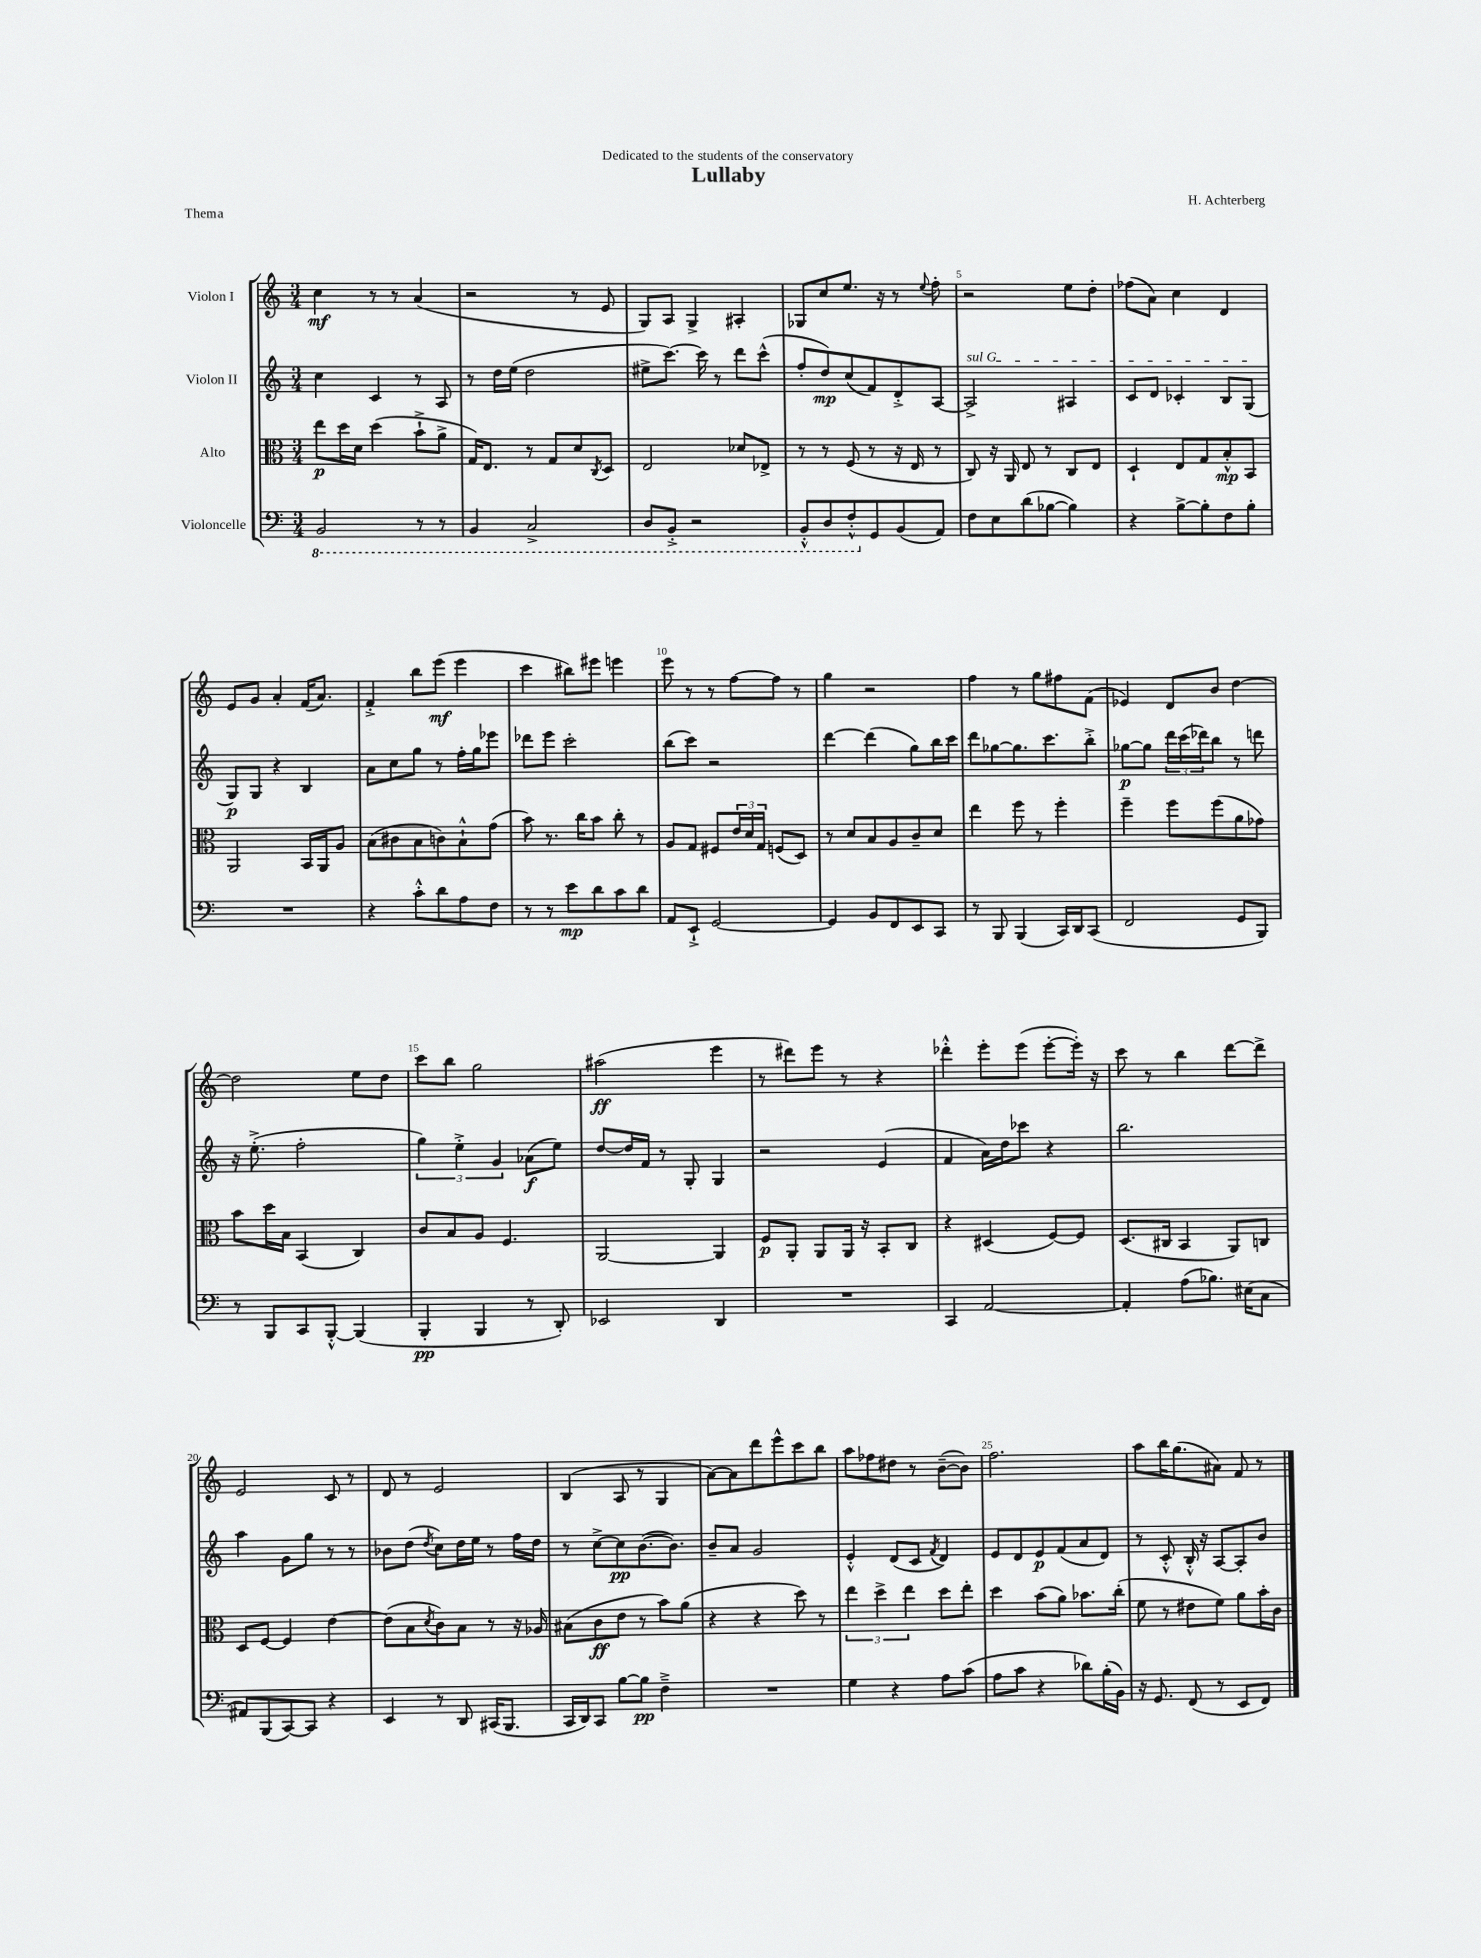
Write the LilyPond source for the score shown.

\header { title = "Lullaby" composer = "H. Achterberg" dedication = "Dedicated to the students of the conservatory" piece = "Thema" }
<<
\new StaffGroup <<
\new Staff = "s0" \with { instrumentName = "Violon I" } {
    \clef treble \key c \major \numericTimeSignature \time 3/4
    c''4\mf r8 r8 a'4( |
    r2 r8 e'8 |
    g8) a8 g4-> ais4-. |
    ges8 c''8 e''8. r16 r8 \appoggiatura { e''8 } f''8-. |
    r2 e''8 d''8-. |
    fes''8( a'8) c''4 d'4 |
    e'8 g'8 a'4-. f'16( a'8.) |
    f'4-.-> b''8 e'''8\mf( e'''4 |
    c'''4 bis''8) eis'''8 e'''4 |
    e'''8 r8 r8 f''8~ f''8 r8 |
    g''4 r2 |
    f''4 r8 g''8 fis''8 f'8( |
    ees'4) d'8 b'8 d''4~ |
    d''2 e''8 d''8 |
    c'''8 b''8 g''2 |
    ais''2\ff( e'''4 |
    r8 dis'''8) e'''8 r8 r4 |
    des'''4-.-^ e'''8-. e'''8( e'''8~-. e'''16-.) r16 |
    c'''8 r8 b''4 d'''8~ d'''8-> |
    e'2 c'8 r8 |
    d'8 r8 e'2 |
    b4( a8 r8 g4 |
    a'8~) a'8 d'''8 e'''8-^ c'''8 b''8 |
    a''8 fes''8 dis''8 r8 b'8~--( b'8) |
    f''2. |
    a''8 b''16 g''8.( ais'8) f'8 r8 \bar "|." |
}
\new Staff = "s1" \with { instrumentName = "Violon II" } {
    \clef treble \key c \major \numericTimeSignature \time 3/4
    c''4 c'4 r8 a8 |
    r8 d''16 e''16( d''2 |
    eis''8-> c'''8.~) c'''16 r8 d'''8 c'''8-^( |
    f''8-. d''8\mp) c''8( f'8) d'8-.-> a8~ |
    \once \override TextSpanner.bound-details.left.text = \markup { \italic "sul G" } a2->\startTextSpan ais4 |
    c'8 d'8 ces'4-. b8 g8\stopTextSpan( |
    g8\p) g8 r4 b4 |
    a'8 c''8 g''8 r8 f''16-. g''16 ees'''8 |
    des'''8 e'''8 c'''2-. |
    b''8( c'''8) r2 |
    d'''4~ d'''4( g''8) b''16 c'''16 |
    d'''8 ges''8~ ges''8. c'''8. b''8-.-> |
    ges''8~\p ges''8 \tuplet 3/2 { d'''16 c'''16( des'''16) } b''8 r8 d'''8 |
    r16 e''8.-.->( f''2-. |
    \tuplet 3/2 { g''4) e''4-.-> g'4 } aes'8\f( e''8) |
    d''8~ d''16 f'16 r8 g8-. g4 |
    r2 e'4( |
    f'4 a'16) d''16 ces'''8 r4 |
    b''2. |
    a''4 g'8 g''8 r8 r8 |
    bes'8 d''8( \acciaccatura { d''8 } c''8) d''16 e''16 r8 f''16 d''16 |
    r8 c''8~-> c''8\pp b'8.~( b'8.) |
    b'8-- a'8 g'2 |
    e'4-.-^ d'8( c'8 \acciaccatura { f'8 } d'4) |
    e'8 d'8 e'8\p f'8( a'8 d'8) |
    r8 c'8-.-^ b16-.-^ r16 a8~ a8-. b'8 \bar "|." |
}
\new Staff = "s2" \with { instrumentName = "Alto" } {
    \clef alto \key c \major \numericTimeSignature \time 3/4
    e''8\p d''16 d'16 d''4( b'8-!-> a'8-> |
    g16) e8. r8 g8 d'8 \acciaccatura { c8 } d8 |
    e2 des'8 ees8-> |
    r8 r8 f8( r8 r16 e16 r8 |
    c8) r16 a,16 e8 r8 c8 e8 |
    d4-! e8 g8 b8-.-^\mp b,8 |
    a,2 b,16 a,16 a8 |
    b8( cis'8 b8 c'8) b8-!-^ g'8( |
    b'8) r8. c''16 b'8 c''8-. r8 |
    a8 g8 fis8 \tuplet 3/2 { e'16 d'16 g16 } f8( d8) |
    r8 d'8 b8 a8 c'8-- d'8 |
    e''4 f''8 r8 f''4-. |
    f''4-- f''8 f''8( a'8 ges'8) |
    b'8 d''16 b16 b,4( c4) |
    c'8 b8 a8 f4. |
    a,2~ a,4 |
    f8\p a,8-. a,8 a,16 r16 b,8-. c8 |
    r4 dis4( f8~) f8 |
    d8.( cis16 b,4 a,8) c8 |
    d8 f8~ f4 e'4~ |
    e'8( b8 \acciaccatura { d'8 } c'8) b8 r8 r16 aes16 |
    bis8( c'8\ff e'8 r8 b'8) a'8( |
    r4 r4 d''8) r8 |
    \tuplet 3/2 { e''4 d''4-> e''4 } d''8 e''8-. |
    d''4 b'8( a'8) bes'8. c''16-.( |
    f'8 r8 eis'8 f'8) a'8 b'16-. c'16 \bar "|." |
}
\new Staff = "s3" \with { instrumentName = "Violoncelle" } {
    \clef bass \key c \major \numericTimeSignature \time 3/4
    \ottava #-1 b,,2 r8 r8 |
    b,,4 c,2-> |
    d,8 b,,8-.-> r2 |
    b,,8-.-^ d,8 f,8-.-^ \ottava #0 g,8 b,8( a,8) |
    f8 e8 d'8( bes8~ bes4) |
    r4 b8~-> b8-. f8 b8-. |
    R2. |
    r4 c'8-.-^ d'8 a8 f8 |
    r8 r8 e'8\mp d'8 c'8 d'8 |
    a,8 e,8-!-> g,2~ |
    g,4 b,8 f,8 e,8 c,8 |
    r8 b,,8 b,,4( c,16) d,16 c,8( |
    f,2 g,8 b,,8) |
    r8 b,,8 c,8 b,,8~-.-^ b,,4( |
    b,,4-.\pp b,,4 r8 d,8-.) |
    ees,2 d,4 |
    R2. |
    c,4 a,2~ |
    a,4-. a8( bes8.) eis16( c8 |
    ais,8) b,,8( c,8~) c,8 r4 |
    e,4 r8 d,8 cis,16( b,,8. |
    c,16 d,16) c,8 b8~ b8\pp f4---> |
    R2. |
    g4 r4 a8 c'8( |
    a8 c'8 r4 des'8) b16-.( b,16) |
    r16 g,8. f,8( r8 e,8 f,8) \bar "|." |
}
>>
>>
\layout { \context { \Score \override BarNumber.break-visibility = ##(#f #t #t) barNumberVisibility = #(every-nth-bar-number-visible 5) } }
